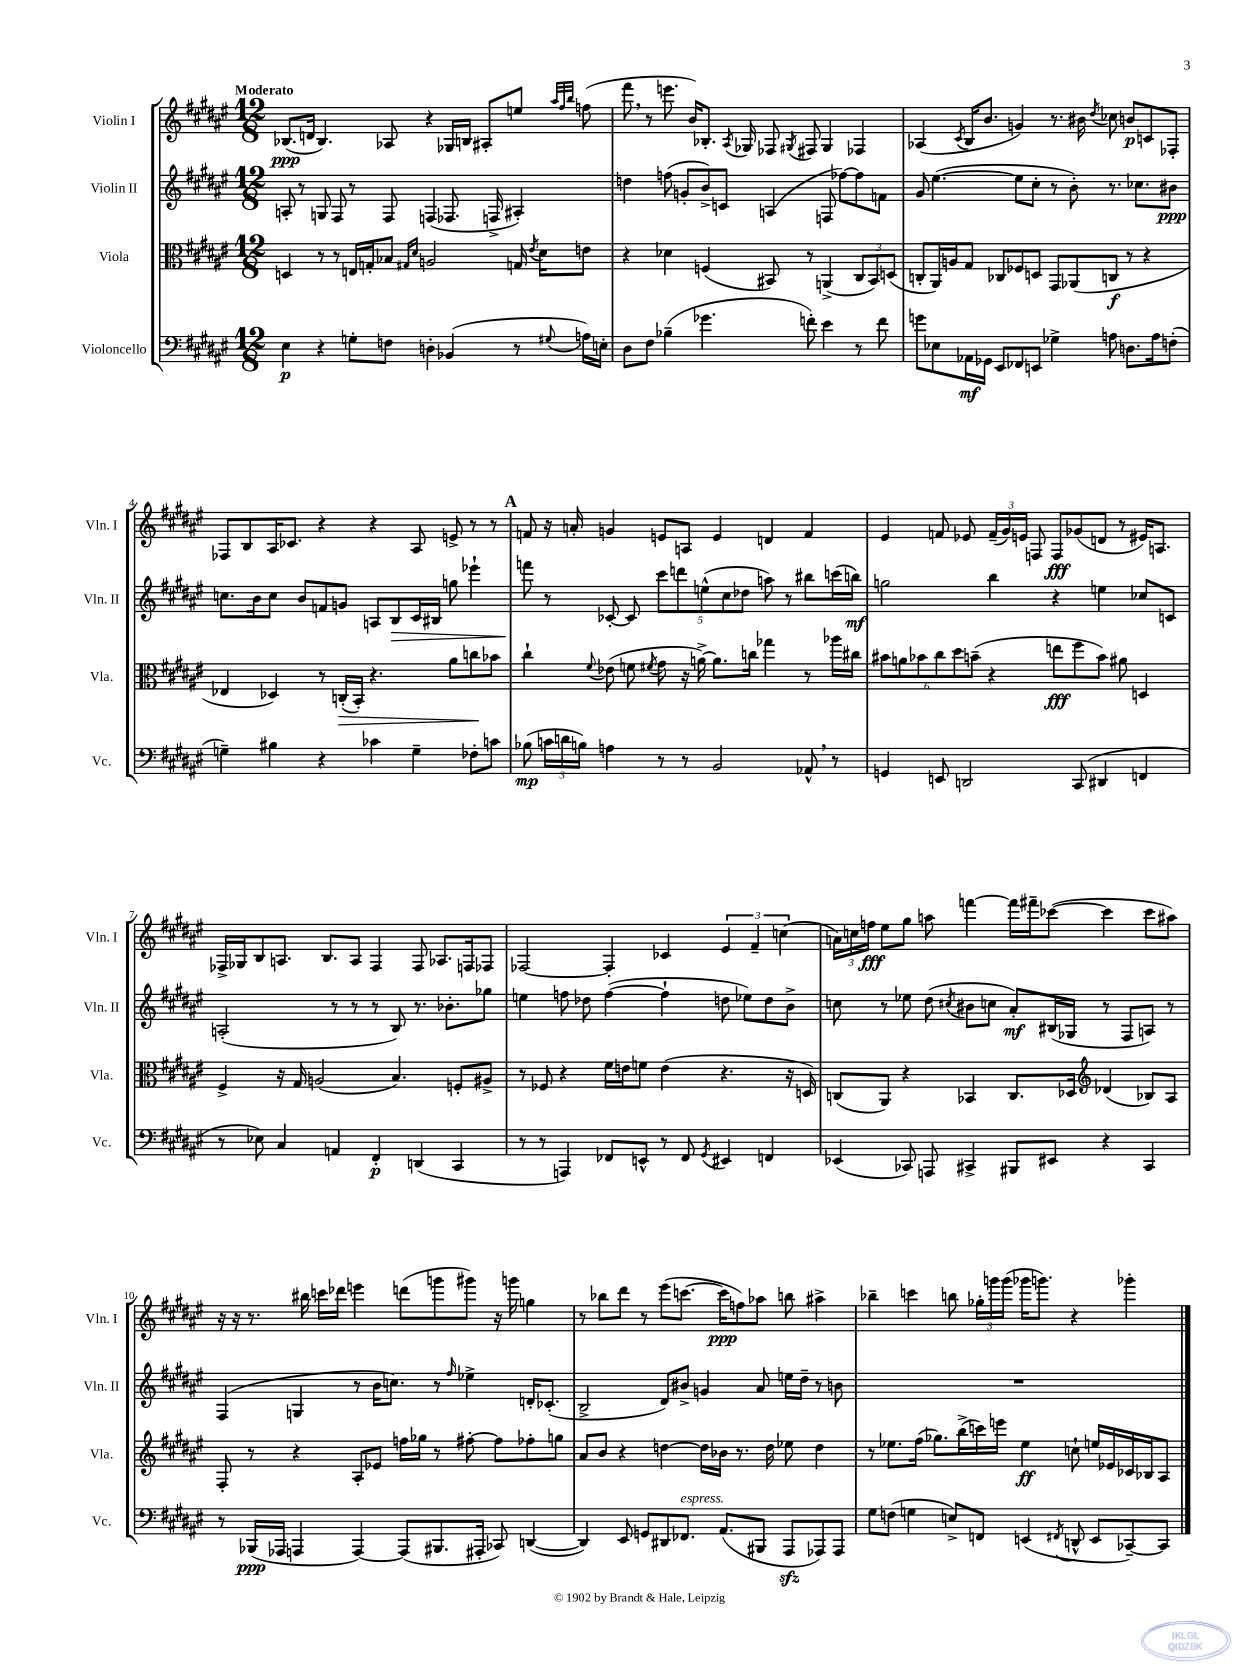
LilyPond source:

<<
\new StaffGroup <<
\new Staff = "s0" \with { instrumentName = "Violin I" shortInstrumentName = "Vln. I" } {
    \clef treble \key fis \major \numericTimeSignature \time 12/8 \tempo "Moderato"
    \autoBeamOff bes8.[\ppp( d'16] bes4.) aes8 r4 ges16[ b16] ais8[-. e''8] \grace { ais''32[ fis''32 b''32] } f''8( |
    fis'''8 \breathe r8 e'''8. b'16[) bes8.]-. \acciaccatura { ais8 } ges16 fes8 \acciaccatura { gis8 } fis8 gis4 fes4 |
    aes4( \acciaccatura { cis'8 } b16[ b'8.] g'4) r8. bis'16 \acciaccatura { dis''8 } ces''8 b'8[\p c'8 fes8]-. |
    fes8[ b8 ais16 ces'8.] r4 r4 ais8 e'8-> r8 r8 |
    \mark \markup { \bold "A" } f'8 r16 a'16-. g'4 e'8[ a8] e'4 d'4 f'4 |
    eis'4 f'8 ees'8 \tuplet 3/2 { f'16[--( gis'16) e'16] } f8 f8[\fff ges'8( d'8] r8 eis'16[) a8.] |
    fes16[-> ges16 b8 a8.] b8.[ a8] fes4 fes8 aes8.[ f16 fes8] |
    fes2~ fes4-. ces'4 \tuplet 3/2 { eis'4 fis'4-- c''4( } |
    \tuplet 3/2 { a'16[) c''16 f''16]\fff } eis''8[ gis''8] a''8 f'''4~ f'''16[ fis'''16-- ces'''8]~( ces'''4 ces'''8[ ais''8]) |
    r16 r16 r8. bis''16 c'''16[ des'''16] e'''4 d'''8[( g'''8 gis'''8]) r16 g'''16 g''4 |
    r8 bes''8[ dis'''8] r8 eis'''8[( c'''8.]~ c'''16[\ppp f''8) aes''8] b''8 ais''4-> |
    bes''4-- c'''4 b''8 \tuplet 3/2 { ges''16[-. g'''16 g'''16]( } ges'''16[ g'''8.]) r4 ges'''4-. \bar "|." |
}
\new Staff = "s1" \with { instrumentName = "Violin II" shortInstrumentName = "Vln. II" } {
    \clef treble \key fis \major \numericTimeSignature \time 12/8
    \autoBeamOff a8-. r8 g8 fis8 r8 fis8 f4( fes8. f16-> ais4-.) |
    d''4 f''8( g'8[-. b'8->) c'8] a4( f8 fes''8[~) fes''8 f'8] |
    gis'8 eis''4.~( eis''8[ cis''8]-. r8 b'8-.) r8. ces''8.[ bis'8]\ppp |
    c''8.[ b'16 c''8] b'8[ f'8 g'8] a8[ b8\> cis'16 bis16] g''8 ees'''4-! |
    \mark \markup { \bold "A" } f'''8\! r8 ces'8~-. ces'8 \tuplet 5/4 { cis'''8[ d'''8 e''8-^( cis''8 des''8] } a''8) r8 bis''8[ c'''16( b''16]\mf) |
    g''2 b''4 r4 e''4 ces''8[ c'8] |
    a2-.( r8 r8 r8 b8) r8. bes'8.[-. ges''8] |
    e''4 f''8 des''8 f''4~( f''4-! d''8 ees''8[) d''8 b'8]-> |
    c''8 r8 ees''8 dis''8( \acciaccatura { cis''8 } bis'8[ c''8] ais'8[-.\mf) bis16( ges16] r8 fis8[ a8]) r8 |
    fis4( g4 r8 b'16[ c''8.]) r8 \grace { fis''16 } ees''4-> d'16[-. ces'8.]-.( |
    b2-> dis'8[) bis'8]-> g'4 ais'8 e''16[ dis''16]-- r8 b'8 |
    R1. \bar "|." |
}
\new Staff = "s2" \with { instrumentName = "Viola" shortInstrumentName = "Vla." } {
    \clef alto \key fis \major \numericTimeSignature \time 12/8
    \autoBeamOff d4 r8 r8 e16[ g16-. bes8] \grace { gis16[ dis'16] } a2 g16 \acciaccatura { eis'8 } dis'16[ e'8] |
    r4 des'4 f4( bis,8) r8 a,4->( \tuplet 3/2 { cis8[ bis,8) d8]( } |
    c8[-. ais,16) a16 gis8] ces8[ fes8 d8] gis,8[ aes,8( c8]\f r8 r4 |
    ees4 des4) r8 c16[-.\>( b,16]-.) r4. ais'8[ c''8\! bes'8] |
    \mark \markup { \bold "A" } cis''4-! \appoggiatura { fis'8 } ees'8( f'8 \acciaccatura { fis'8 } gis'8 r16 a'16~->) a'8.[ c''16] ges''4 r8 aes''16[ cis''16] |
    \tuplet 6/4 { bis'8[ a'8 bes'8 cis''8 dis''8 b'8]--( } r4 e''8[\fff fis''8 b'8]) ais'8 d4 |
    fis4-> r16 gis16 a2( b4.) f8[-. ais8]-> |
    r8 fes8 r4 fis'16[ e'16 f'8] e'4( r4. r16 d16) |
    c8[( ais,8]) r4 bes,4 c8.[ des16] \clef treble des'4( bes8[) ais8] |
    fis8-. r8 r4 ais8[-. ees'8] f''16[ ges''16] r8 fis''8~-. fis''8[ fes''8-. g''8] |
    ais'8[ b'8] r4 d''4~ d''16[ bes'16] r8. d''16 ees''8 d''4 |
    r8 ees''8.[ fis''16]( ges''8.[) b''16->( c'''16) e'''16] ees''4\ff c''8-! e''16[ ees'16 ces'16 bes16 ais8] \bar "|." |
}
\new Staff = "s3" \with { instrumentName = "Violoncello" shortInstrumentName = "Vc." } {
    \clef bass \key fis \major \numericTimeSignature \time 12/8
    \autoBeamOff eis4\p r4 g8[-. f8] d4-. bes,4( r8 \appoggiatura { gis8 } a16[) e16]-. |
    dis8[ fis8] bes4--( ges'4. f'8-.) eis'4 r8 f'8 |
    g'8[ ees8 aes,16\mf ges,16] eis,8[ fes,8 e,8] ges4-> a8 d8.[ a16 f8]-.( |
    g4--) bis4 r4 ces'4 g4-- fes8[-. c'8] |
    \mark \markup { \bold "A" } bes8\mp( \tuplet 3/2 { c'16[ d'16 b16]) } a4 r8 r8 b,2 aes,8-^ \breathe r8 |
    g,4 e,8 d,2 cis,8( dis,4 f,4 |
    r8 ees8) cis4 a,4 fis,4-.\p d,4( cis,4 |
    r8 r8 a,,4) fes,8[ e,8]-^ r8 fes,8 \acciaccatura { gis,8 } eis,4 f,4 |
    ees,4( ces,8) a,,8 cis,4-> bis,,8[ eis,8] r4 cis,4 |
    r8 bes,,16[\ppp( aes,,16] a,,4 a,,4~) a,,8[( bis,,8. ais,,16]-. ces,8) d,4~( |
    d,4) eis,8 g,8[ dis,8 fes,8.]^\markup { \italic "espress." } ais,8.[( bis,,8] ais,,8[\sfz aes,,8) aes,,8] |
    gis8[ f8]( g4 e8[->) f,8] e,4( \acciaccatura { fis,8 } d,8-^ e,8[ ces,8~--) ces,8] \bar "|." |
}
>>
>>
